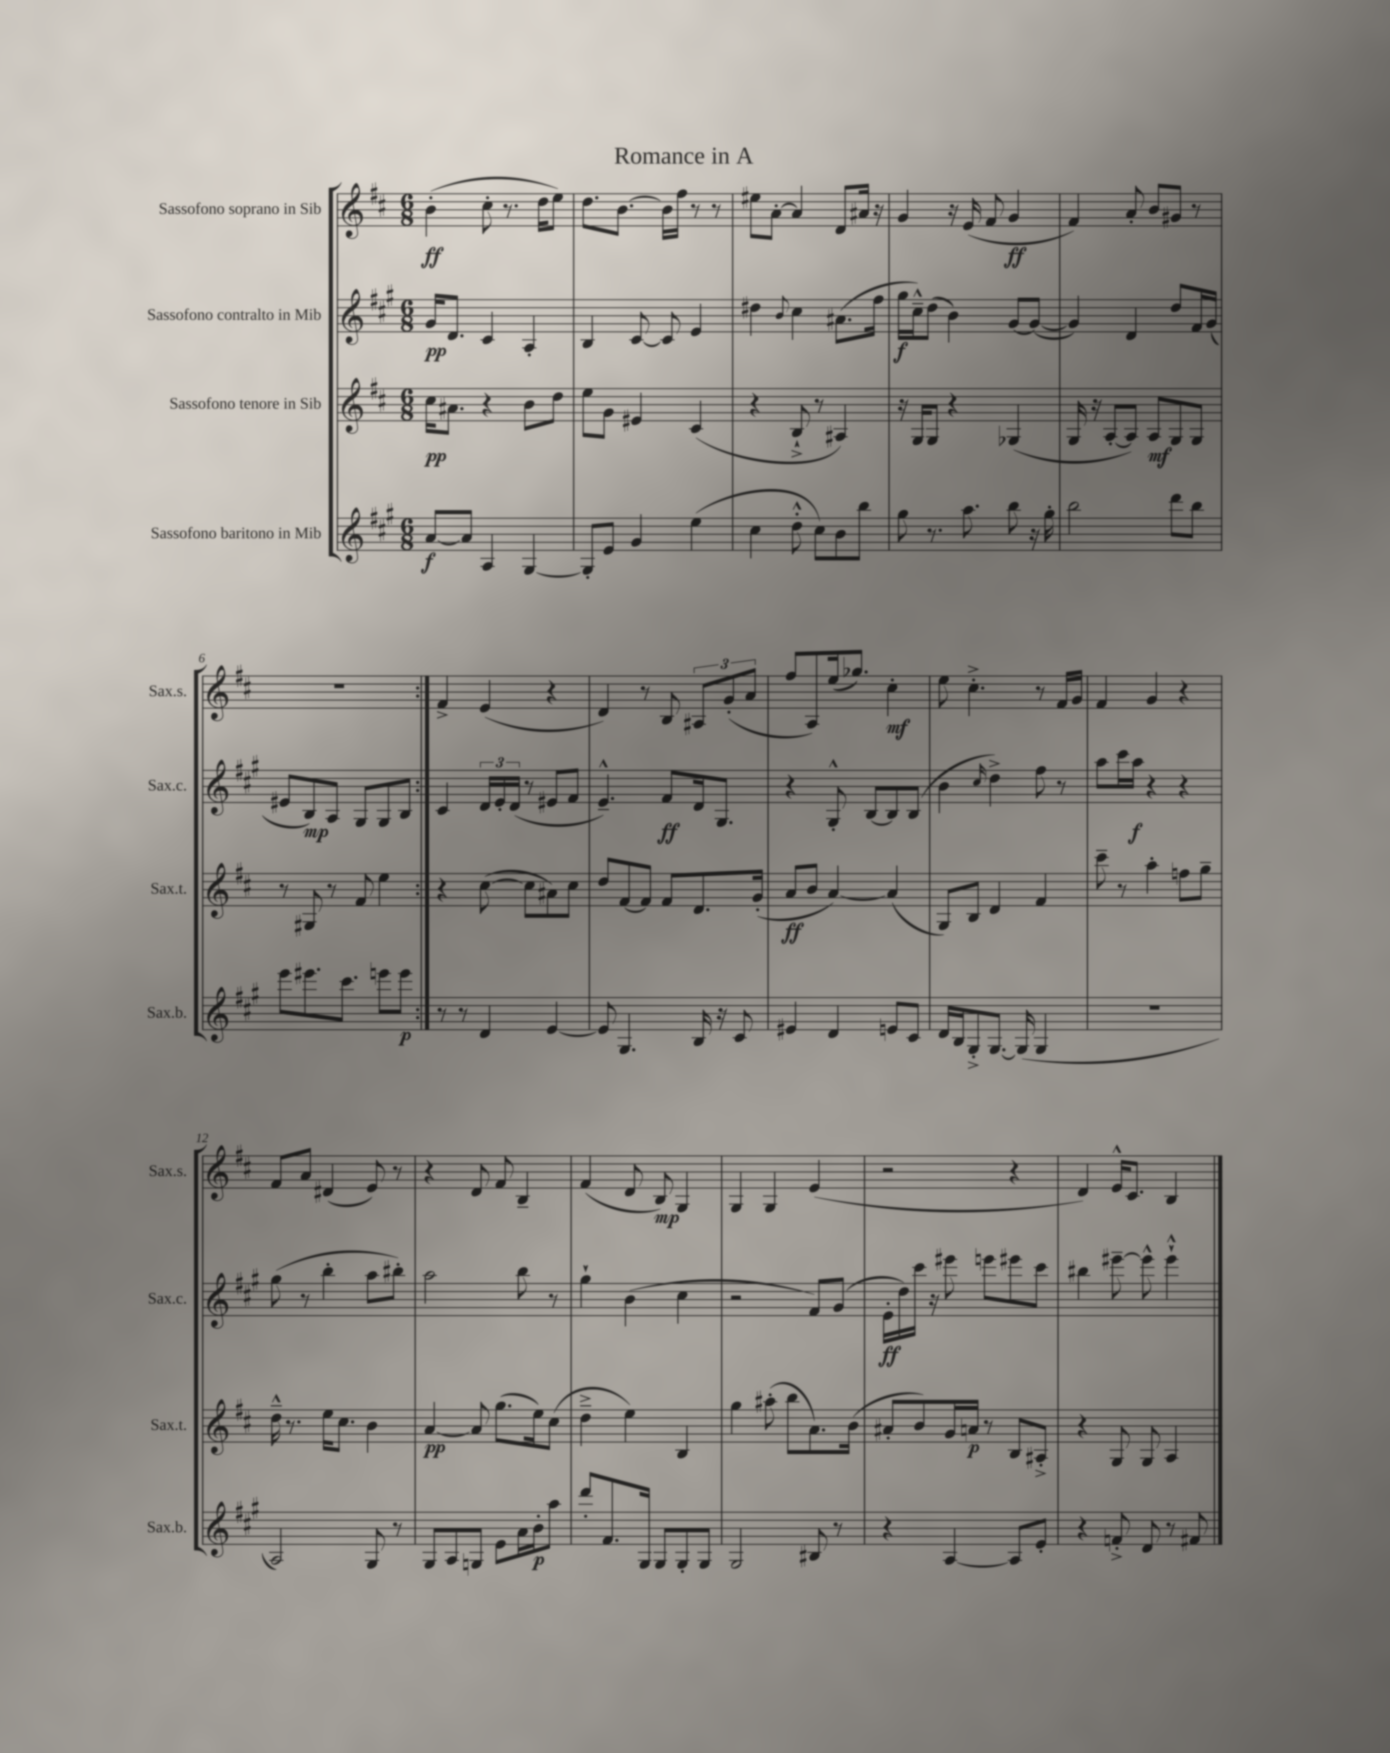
\header { title = "Romance in A" }
<<
\new StaffGroup <<
\new Staff = "s0" \with { instrumentName = "Sassofono soprano in Sib" shortInstrumentName = "Sax.s." } {
    \clef treble \key d \major \numericTimeSignature \time 6/8
    \autoBeamOff \repeat volta 2 { b'4-.\ff( cis''8-. r8. d''16[ e''8]) |
    d''8.[ b'8.]~ b'16[ fis''16] r8 r8 |
    eis''8[ a'8]~-. a'4 d'8[ ais'16] r16 |
    g'4 r16 e'16( fis'8 g'4\ff |
    fis'4) a'8-. b'8[ gis'8] r8 |
    R2. | }
    fis'4-> e'4( r4 |
    d'4) r8 b8 \tuplet 3/2 { ais8[ g'8-.( a'8] } |
    fis''8[ a8) e''16( ges''8.]) cis''4-.\mf |
    e''8 cis''4.-.-> r8 fis'16[ g'16] |
    fis'4 g'4 r4 |
    fis'8[ a'8] dis'4( e'8) r8 |
    r4 d'8 fis'8 b4-- |
    fis'4( d'8 b8\mp) g4 |
    g4 g4 e'4( |
    r2 r4 |
    d'4) e'16[-^ cis'8.] b4 \bar "|." |
}
\new Staff = "s1" \with { instrumentName = "Sassofono contralto in Mib" shortInstrumentName = "Sax.c." } {
    \clef treble \key a \major \numericTimeSignature \time 6/8
    \autoBeamOff \repeat volta 2 { gis'16[\pp d'8.] cis'4 a4-. |
    b4 cis'8~ cis'8 e'4 |
    dis''4 \appoggiatura { b'8 } cis''4 ais'8.[( fis''16] |
    gis''16[\f cis''16---^) d''8]( b'4) gis'8[~ gis'8]~( |
    gis'4) d'4 d''8[ fis'16 gis'16]( |
    eis'8[ b8\mp) a8] gis8[ gis8 b8] | }
    cis'4 \tuplet 3/2 { d'16[ e'16-. d'16]( } r8 eis'8[ fis'8] |
    e'4.---^) fis'8[\ff d'16 gis8.] |
    r4 gis8-.-^ b8[~ b8 b8]( |
    b'4 \grace { cis''16 } d''4->) fis''8 r8 |
    a''8[ cis'''16 a''16]\f r4 r4 |
    gis''8( r8 b''4-. a''8[ bis''8]-.) |
    a''2 b''8 r8 |
    gis''4-! b'4( cis''4 |
    r2 fis'8[) gis'8]( |
    e'16[-.\ff d''16) cis'''16] r16 eis'''8 e'''8[ eis'''8 cis'''8] |
    bis''4 eis'''8~-- eis'''8-^ eis'''4-!-^ \bar "|." |
}
\new Staff = "s2" \with { instrumentName = "Sassofono tenore in Sib" shortInstrumentName = "Sax.t." } {
    \clef treble \key d \major \numericTimeSignature \time 6/8
    \autoBeamOff \repeat volta 2 { cis''16[\pp ais'8.] r4 b'8[ d''8] |
    e''8[ g'8] eis'4 cis'4( |
    r4 b8-!-> r8 ais4) |
    r16 g16[ g8] r4 ges4( |
    g16 r16 a8[~-. a8]) a8[\mf g8 g8] |
    r8 gis8 r8 fis'8 e''4 | }
    r4 cis''8~( cis''8[ ais'8) cis''8] |
    d''8[ fis'8~ fis'8] fis'8[ d'8. g'16]-.( |
    a'8[\ff b'8] a'4~) a'4( |
    g8[) b8] d'4 fis'4 |
    cis'''8-- r8 a''4-. f''8[ g''8]-- |
    d''16---^ r8. e''16[ cis''8.] b'4 |
    a'4~\pp a'8 g''8.[( e''16) cis''8]( |
    d''4---> e''4) b4 |
    g''4 ais''8-.( b''8[ a'8.) b'16]( |
    ais'8[-. b'8) g'16 a'16]\p r8 b8[ ais8]-.-> |
    r4 g8 g8 a4 \bar "|." |
}
\new Staff = "s3" \with { instrumentName = "Sassofono baritono in Mib" shortInstrumentName = "Sax.b." } {
    \clef treble \key a \major \numericTimeSignature \time 6/8
    \autoBeamOff \repeat volta 2 { a'8[~\f a'8] a4 gis4~ |
    gis8[-. e'8] gis'4 e''4( |
    cis''4 d''8-.-^ cis''8[) b'8 b''8] |
    gis''8 r8. a''8. b''8 r16 gis''16-. |
    b''2 d'''8[ b''8] |
    e'''8[ eis'''8. cis'''8.] e'''8[ e'''8]\p | }
    r8 r8 d'4 e'4~ |
    e'8 gis4. b16 r16 cis'8 |
    eis'4 d'4 e'8[ cis'8] |
    d'16[ b16 gis8-.-> gis8.]~ gis16( gis4 |
    R2. |
    a2) gis8 r8 |
    gis8[ a8 g8] e'8[ a'16 b'16-.\p a''8] |
    d'''8[-. fis'8. gis16] gis8[ gis8-. gis8] |
    gis2 bis8 r8 |
    r4 a4~ a8[ e'8]-. |
    r4 f'8-.-> d'8 r8 fis'8 \bar "|." |
}
>>
>>
